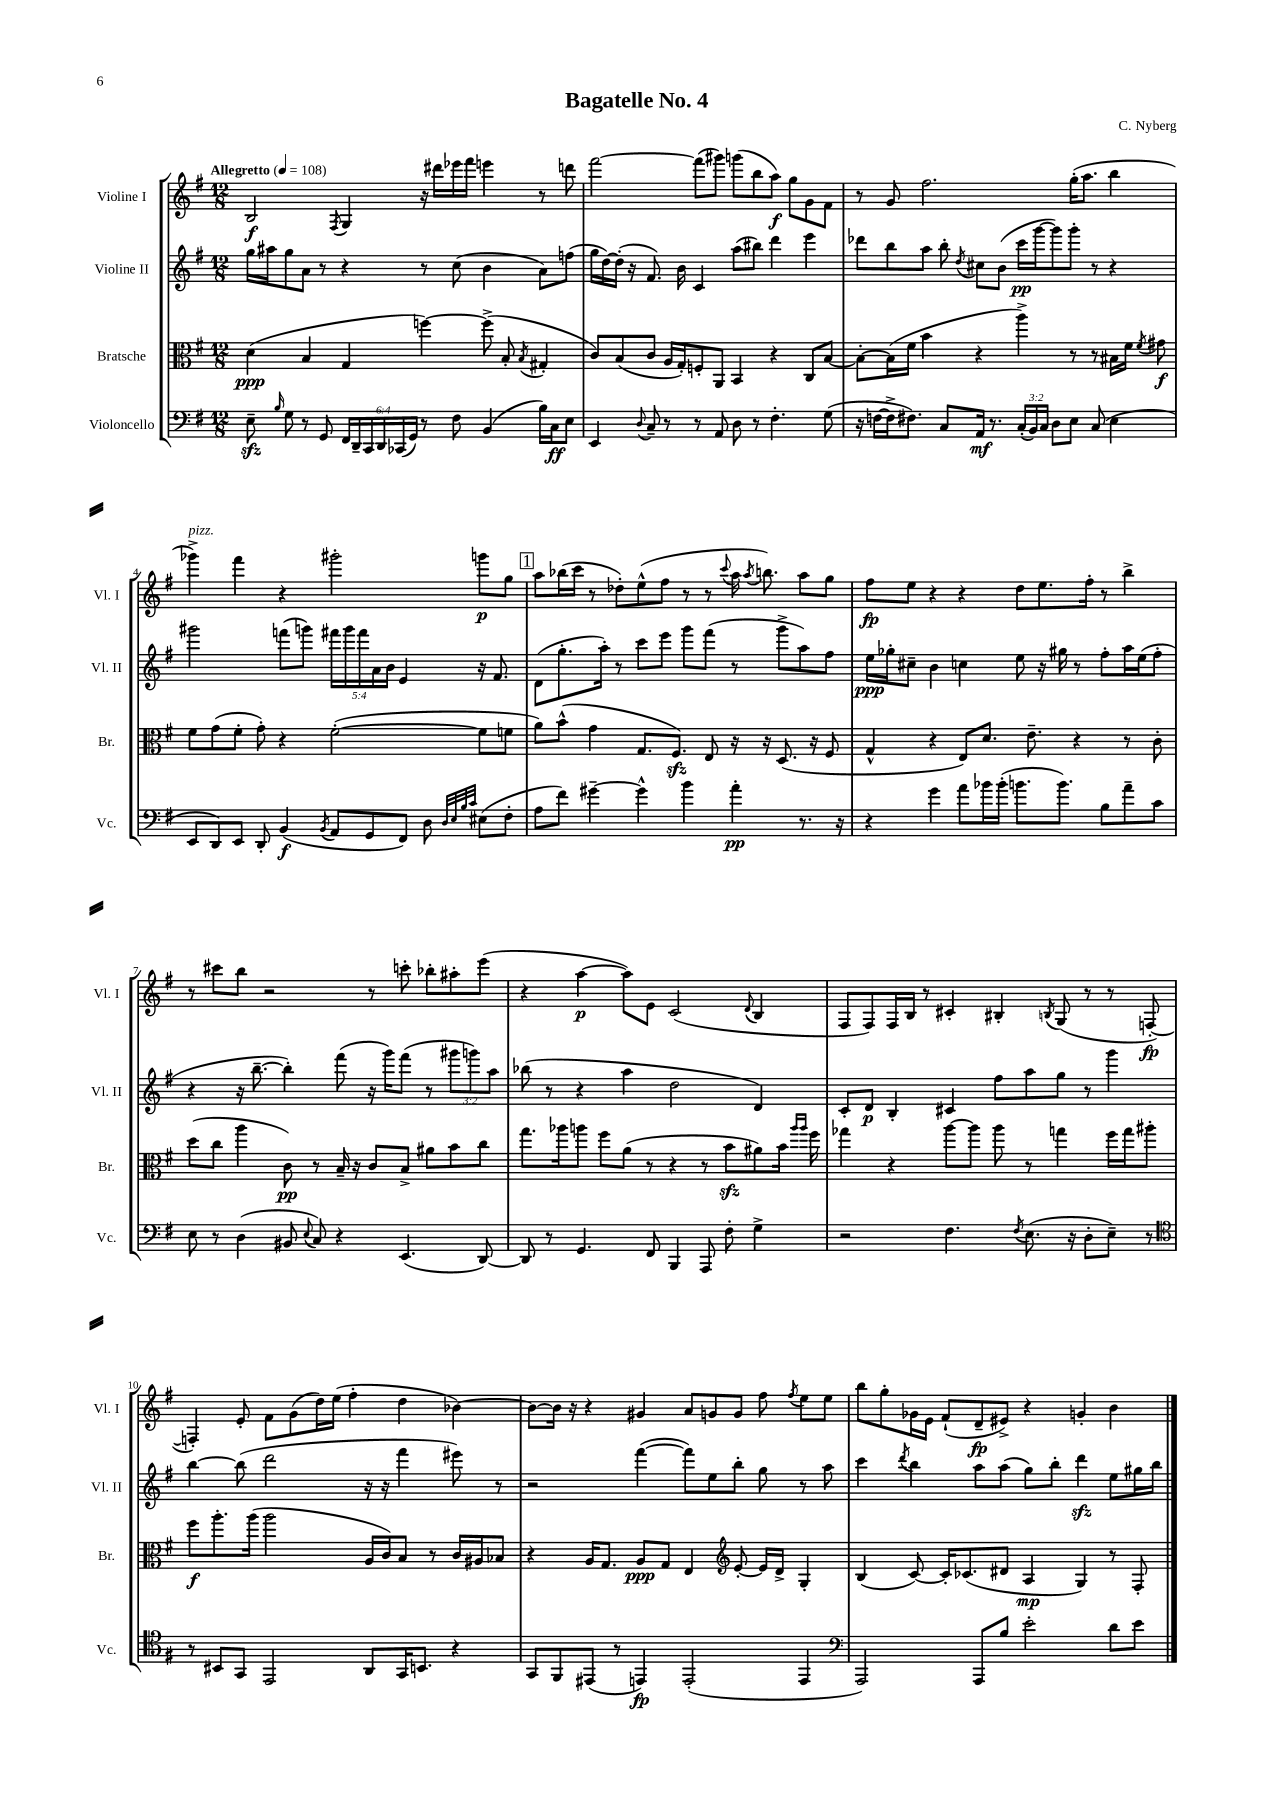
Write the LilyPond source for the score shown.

\header { title = "Bagatelle No. 4" composer = "C. Nyberg" }
<<
\new StaffGroup <<
\new Staff = "s0" \with { instrumentName = "Violine I" shortInstrumentName = "Vl. I" } {
    \clef treble \key g \major \numericTimeSignature \time 12/8 \tempo "Allegretto" 4 = 108
    \autoBeamOff b2\f \acciaccatura { fis8 } g4 r16 dis'''16[ ees'''16 fis'''16] e'''4 r8 d'''8 |
    fis'''2~ fis'''8[( gis'''8]) g'''8[( b''8 a''8]\f) g''8[ g'8 fis'8] |
    r8 g'8 fis''2. g''16[-.( a''8.] b''4 |
    ges'''4->^\markup { \italic "pizz." }) fis'''4 r4 gis'''2-. g'''8[\p g''8] |
    \mark \markup { \box "1" } a''8[ bes''16( c'''16] r8 des''8[-.) e''8-^( fis''8] r8 r8 \appoggiatura { c'''8 } a''16 \acciaccatura { a''8 } b''8.) a''8[ g''8] |
    fis''8[\fp e''8] r4 r4 d''8[ e''8. fis''16]-. r8 b''4-> |
    r8 cis'''8[ b''8] r2 r8 c'''8-. bes''8[-. ais''8-. e'''8]( |
    r4 a''4~\p a''8[) e'8] c'2( \appoggiatura { d'8 } b4 |
    fis8[ fis8) fis16 b16] r8 cis'4-. bis4-. \acciaccatura { b8 } g8( r8 r8 f8~-.\fp |
    f4-.) e'8-. fis'8[ g'8( d''16) e''16]( fis''4-. d''4 bes'4~) |
    bes'8[~ bes'16] r16 r4 gis'4 a'8[ g'8 g'8] fis''8 \acciaccatura { fis''8 } e''8[ e''8] |
    b''8[ g''8-. ges'16 e'16] fis'8[-!( d'8--\fp eis'8]->) r4 g'4-. b'4 \bar "|." |
}
\new Staff = "s1" \with { instrumentName = "Violine II" shortInstrumentName = "Vl. II" } {
    \clef treble \key g \major \numericTimeSignature \time 12/8 \override Staff.TupletNumber.text = #tuplet-number::calc-fraction-text
    \autoBeamOff g''16[ ais''16 g''8 a'8] r8 r4 r8 c''8( b'4 a'8[) f''8]( |
    g''16[ d''16~) d''16]-.( r16 fis'8.) b'16 c'4 a''8[( bis''8]) d'''4 e'''4 |
    des'''8[ b''8 a''8] b''8-. \acciaccatura { d''8 } cis''8[ b'8]( c'''16[\pp g'''16~ g'''8) g'''8]-. r8 r4 |
    gis'''2 f'''8[( g'''8]) \tuplet 5/4 { fis'''16[ g'''16 fis'''16 a'16 b'16] } e'4 r16 fis'8. |
    \mark \markup { \box "1" } d'8[( g''8.-. a''16]-.) r8 c'''8[ e'''8] g'''8[ fis'''8]( r8 g'''8[-> a''8) fis''8] |
    e''16[\ppp ges''16-. cis''8]-- b'4 c''4 e''8 r16 gis''16 r8 fis''8[-. a''16 e''16( fis''8]-. |
    r4 r16 b''8.~-- b''4-.) fis'''8( r16 g'''16[) fis'''8]( r8 \tuplet 3/2 { gis'''8[ g'''8) a''8] } |
    bes''8( r8 r4 a''4 d''2 d'4) |
    c'8[-. d'8]\p b4-. cis'4 fis''8[ a''8 g''8] r8 g'''4 |
    b''4~ b''8( d'''2 r16 r16 fis'''4 eis'''8) r8 |
    r2 fis'''4~( fis'''8[) e''8 b''8]-. g''8 r8 a''8 |
    c'''4 \acciaccatura { d'''8 } b''4 a''8[ a''8]( g''8[) b''8]-. d'''4\sfz e''8[ gis''16 b''16] \bar "|." |
}
\new Staff = "s2" \with { instrumentName = "Bratsche" shortInstrumentName = "Br." } {
    \clef alto \key g \major \numericTimeSignature \time 12/8
    \autoBeamOff d'4\ppp( b4 g4 f''4~) f''8->( b8-. \acciaccatura { b8 } gis4-. |
    c'8[) b8( c'8] a16[ g16-.) f8-. a,8] b,4 r4 c8[ b8]~ |
    b8[~-. b16( fis'16] b'4 r4 a''4->) r8 r8 bis16[ fis'16] \acciaccatura { fis'8 } gis'8\f |
    fis'8[ g'8( fis'8]-. g'8-.) r4 fis'2~-.( fis'8[ f'8] |
    \mark \markup { \box "1" } a'8[) b'8]-^( g'4 g8.[ fis8.]\sfz) e8 r16 r16 d8.( r16 fis8 |
    g4-^ r4 e8[) d'8.] e'8.-- r4 r8 c'8-. |
    d''8[( c''8] a''4 c'8\pp) r8 b16-- r16 c'8[ b8]-> ais'8[ b'8 c''8] |
    g''8.[ aes''16 a''8] fis''8[ a'8]( r8 r4 r8 b'8[\sfz ais'8) b'16] \grace { a''16[ a''16] } fis''16 |
    ges''4 r4 a''8[~ a''8] a''8 r8 g''4 fis''16[ g''16 ais''8]-. |
    fis''8[\f a''8.-. a''16]( a''2 a16[ c'16) b8] r8 c'16[ ais16 bes8] |
    r4 a16[ g8.] a8[\ppp g8] e4 \clef treble e'8~-. e'16[ d'16]-> g4-. |
    b4( c'8~) c'16[-. ces'8.( dis'8] a4\mp g4) r8 fis8-. \bar "|." |
}
\new Staff = "s3" \with { instrumentName = "Violoncello" shortInstrumentName = "Vc." } {
    \clef bass \key g \major \numericTimeSignature \time 12/8 \override Staff.TupletNumber.text = #tuplet-number::calc-fraction-text
    \autoBeamOff e8--\sfz \grace { b16 } g8 r8 g,8 \tuplet 6/4 { fis,16[ d,16-- c,16 d,16 ces,16( g,16]) } r8 fis8 b,4( b16[) c16\ff e8] |
    e,4 \appoggiatura { d8 } c8-- r8 r8 a,8 d8 r8 fis4.-. g8( |
    r16 f16[~ f16-> fis8.]) c8[ a,16]\mf r8. \tuplet 3/2 { c16[-.( b,16) c16] } d8[ e8] c8( e4 |
    e,8[ d,8) e,8] d,8-. b,4\f( \acciaccatura { b,8 } a,8[ g,8 fis,8]) d8 \grace { d32[ e32 b32 c'32] } eis8[( fis8]-. |
    \mark \markup { \box "1" } a8[ fis'8]) gis'4~-- gis'4-^ b'4 a'4-.\pp r8. r16 |
    r4 g'4 a'8[ bes'16 bes'16]-.( b'8.[ b'8.]) b8[ a'8-- c'8] |
    e8 r8 d4( bis,8 \appoggiatura { e8 } c8) r4 e,4.( d,8~) |
    d,8 r8 g,4. fis,8 b,,4 a,,8 fis8-. g4-> |
    r2 fis4. \acciaccatura { fis8 } e8.( r16 d8[-. e8]--) r8 |
    \clef tenor r8 bis,8[ g,8] e,2 a,8[ g,16 b,8.] r4 |
    g,8[ fis,8 eis,8]( r8 e,4\fp) e,2-.( e,4 |
    \clef bass a,,2) a,,8[ b8] e'2-. d'8[ e'8] \bar "|." |
}
>>
>>
